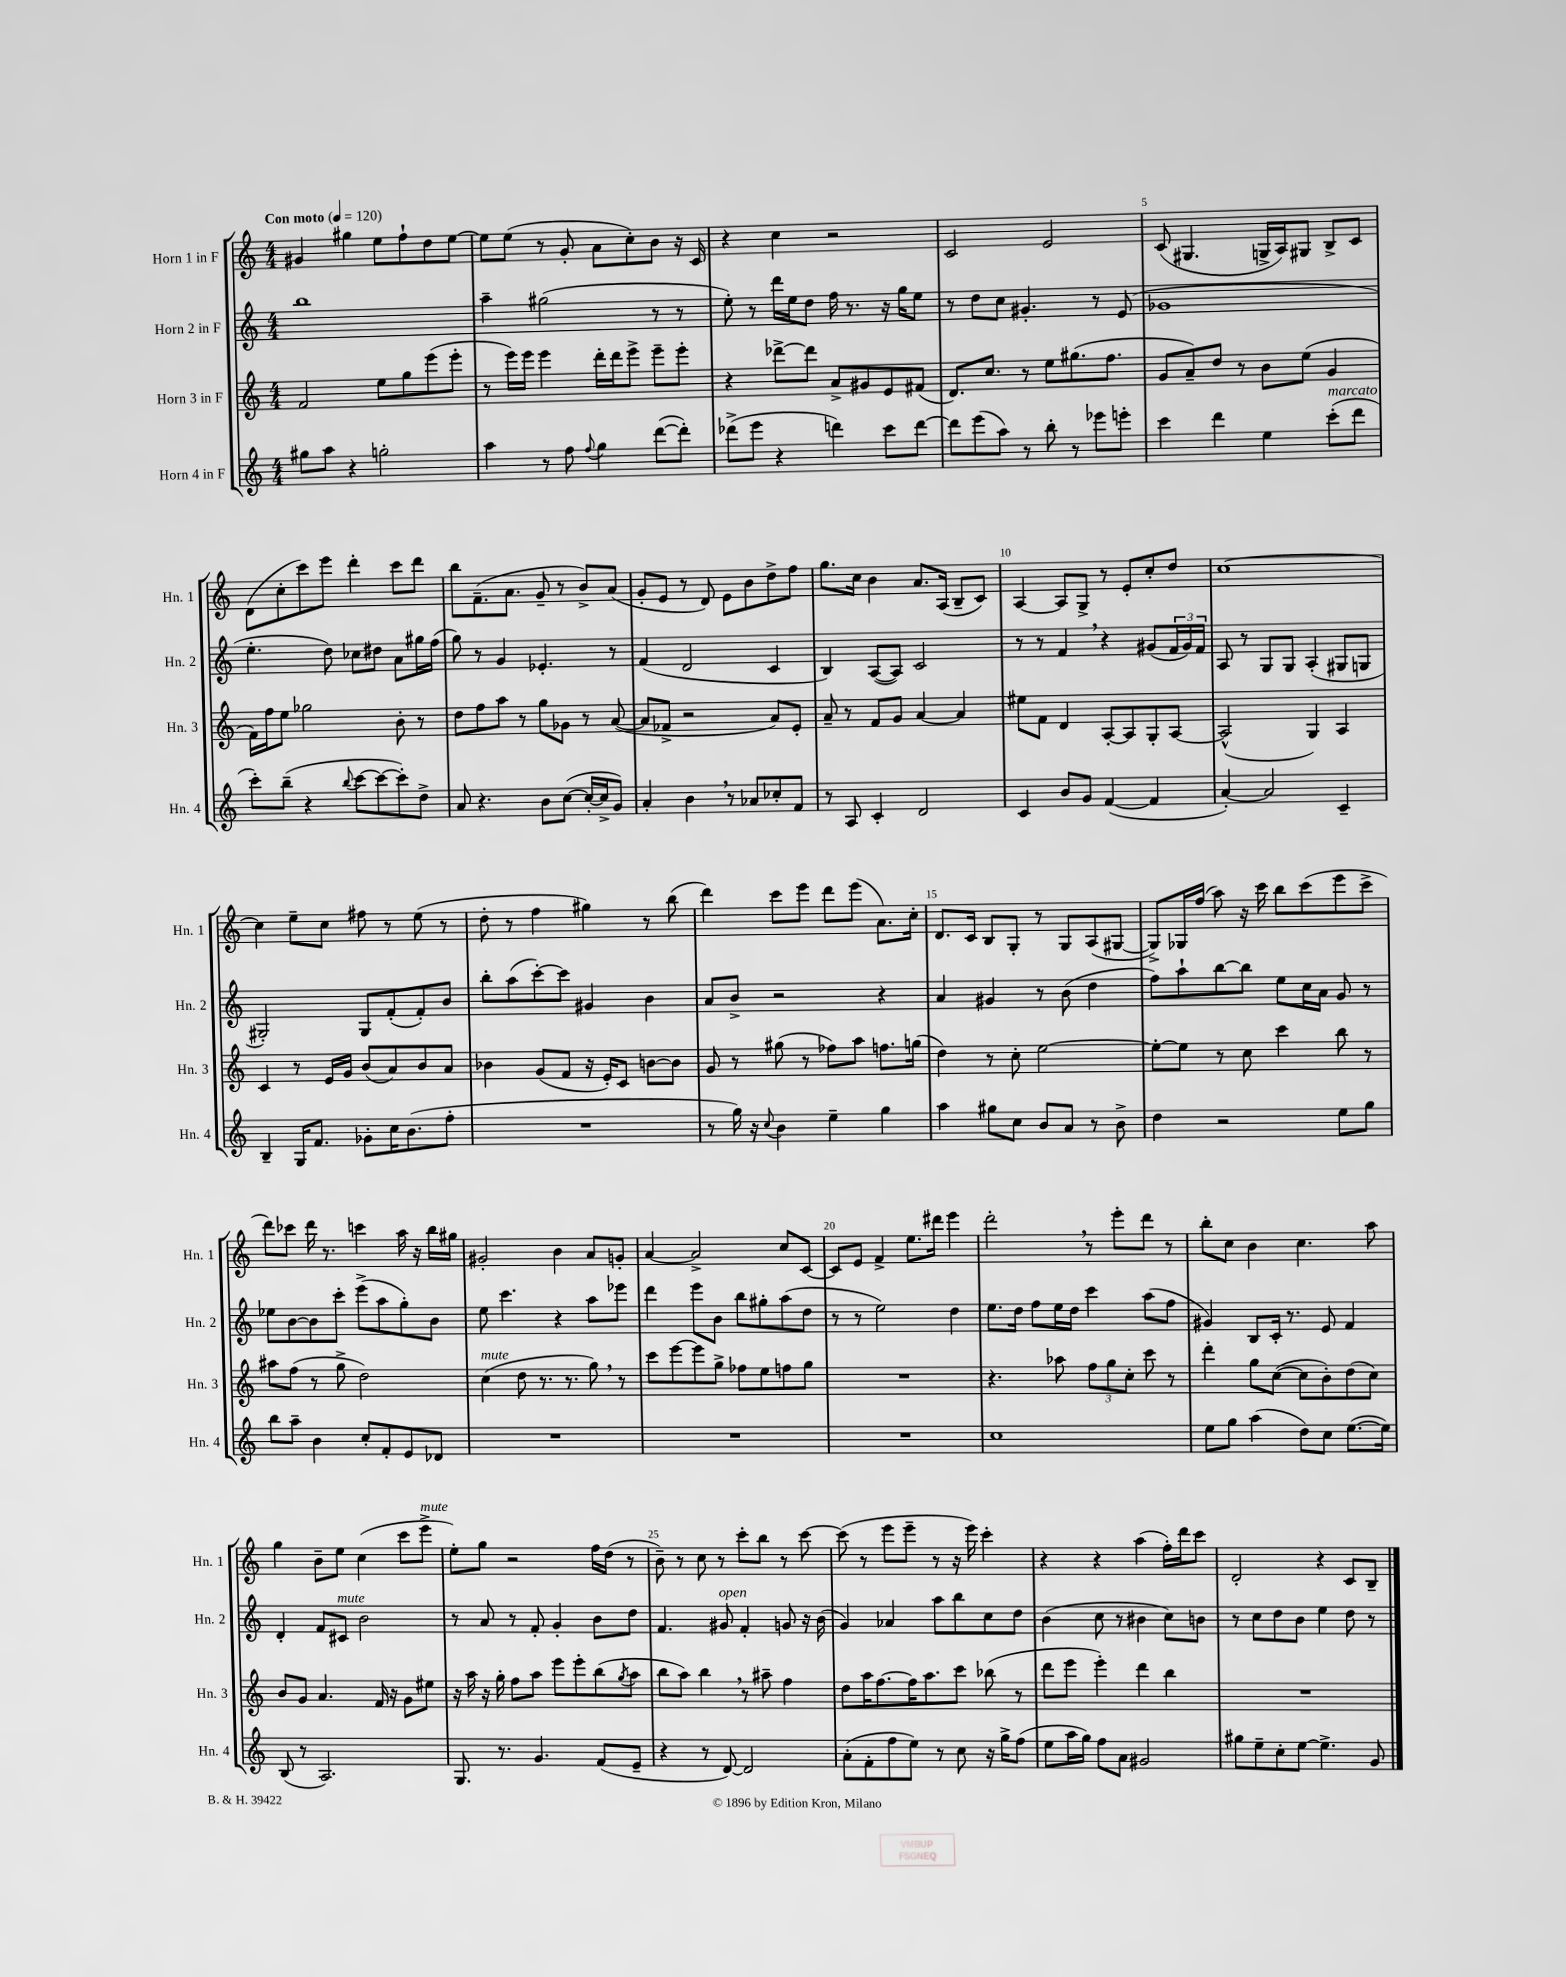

**kern	**kern	**kern	**kern
*part4	*part3	*part2	*part1
*staff4	*staff3	*staff2	*staff1
*I"Horn 4 in F	*I"Horn 3 in F	*I"Horn 2 in F	*I"Horn 1 in F
*I'Hn. 4	*I'Hn. 3	*I'Hn. 2	*I'Hn. 1
*clefG2	*clefG2	*clefG2	*clefG2
*k[]	*k[]	*k[]	*k[]
*M4/4	*M4/4	*M4/4	*M4/4
*MM120	*MM120	*MM120	*MM120
=1	=1	=1	=1
!	!	!	!LO:TX:a:B:t=Con moto
8gg#X\L	2f/	1bb	4g#X/
8aa\J	.	.	.
4r	.	.	4gg#X\
2ggn'\	8ee\L	.	8ee\L
.	8gg\	.	8ff`\
.	(8eee\	.	8dd\
.	8eee'\J	.	[8ee\J
=2	=2	=2	=2
4aa\	8r	4aa~\	8ee\L]
.	16eee\LL)	.	(8ee\J
.	16eee\JJ	.	.
8r	4eee\	(2gg#X\	8r
8ff\	.	.	8g'/
8qqff/	.	.	.
4gg\	16ddd'\LL	.	8a\L
.	16ddd\J	.	.
.	8eee^\J	.	8cc'\)
([8ddd\L	8eee~\L	8r	8b\J
8ddd'\J])	8eee'\J	8r	16r
.	.	.	16c/
=3	=3	=3	=3
(8ddd-X^\L	4r	8ee'\)	4r
8eee\J	.	8r	.
4r	[8ddd-X^\L	16ddd\LL	4cc\
.	.	16ee\J	.
.	8ddd-\J]	8dd\J	.
4dddn\)	8a^/L	16ff\	2r
.	.	8.r	.
.	8g#X/	.	.
8ccc\L	8e/	16r	.
.	.	16gg\KL	.
[8ddd\J	(8f#X/J	8ee\J	.
=4	=4	=4	=4
8ddd\L]	8.d/L)	8r	2c/
(8eee\	.	8dd\L	.
.	8.cc/J	.	.
8aa\J)	.	8cc\J	.
8r	8r	4.g#X'/	.
8bb'\	8ee\L	.	2e/
8r	(8.gg#X\	.	.
8eee-X\L	.	8r	.
.	8.ff\J	.	.
8eeen'\J	.	(8e/	.
=5	=5	=5	=5
4ccc\	8g/L	1g-X	(8c/
.	8a~/)	.	4.G#X/
4ddd\	8dd/J	.	.
.	8r	.	.
4ee\	8b\L	.	16Gn^/LL
.	.	.	16A/J)
.	(8ee\J	.	8G#X/J
!LO:TX:a:i:t=marcato	!	!	!
(8ccc'\L	4g/	.	8B^/L
8ddd\J	.	.	8c/J
!!LO:LB:g=z
=6	=6	=6	=6
8ccc'\L)	16f\LL)	4.ee'\	(8d\L
.	16ff\J	.	.
(8bb~\J	8ee\J	.	8cc'\
4r	2gg-X\	.	8ccc\)
.	.	8dd\)	8eee\J
8qqbb/	.	.	.
[8ccc\L	.	8cc-X\L	4ddd'\
8ccc\_	.	8dd#X\J	.
8ccc'\])	8b'\	8a\L	8ccc\L
8dd^\J	8r	16gg#X\L	8ddd\J
.	.	(16ff\JJ	.
=7	=7	=7	=7
8a/	8dd\L	8gg\)	8bb\L
4.r	8ff\	8r	(8.f~\
.	8aa\J	4g/	.
.	.	.	8.a\J
.	8r	.	.
8b\L	8gg\L	4.e-X'/	8g~/
([8cc\J	8g-X\J	.	8r
16cc'/LL_	8r	.	8b^/L)
16cc^/J]	.	.	.
8g/J)	([8a/	8r	(8a/J
=8	=8	=8	=8
4a'/	8a/L]	(4f/	8g'/L
.	8f-X^/J	.	8e/J
4b,\	2r	2d/	8r
.	.	.	8d/)
8r	.	.	8e\L
8a-X/L	.	.	8b\
8cc-X'/	8a/L)	4c/	8dd^\
8f/J	8e'/J	.	8ff\J
=9	=9	=9	=9
8r	8a~/	4B/)	8.gg\L
8A/	8r	.	.
.	.	.	16cc\Jk
4c'/	8f/L	([8A/L	4b\
.	8g/J	8A/J])	.
2d/	[4a/	2c/	8.a/L
.	.	.	(16A/Jk
.	4a/]	.	8B~/L
.	.	.	8c/J)
=10	=10	=10	=10
4c/	8ee#X\L	8r	[4A/
.	8f\J	8r	.
8b/L	4d/	4f,/	8A/L]
8g/J	.	.	8G^/J
([4f/	[8A'/L	4r	8r
.	8A/]	.	8e'/L
4f/]	8G'/	(8g#X/L	8cc'/
.	[8A/J	24f/L	8dd/J
.	.	24g#/)	.
.	.	24f/JJ	.
=11	=11	=11	=11
[4a'/)	(2A^^/]	8A/	[1cc
.	.	8r	.
2a/]	.	8G/L	.
.	.	8G/J	.
.	4G/)	(4A'/	.
4c~/	4A/	8G#X/L	.
.	.	8Gn/J	.
!!LO:LB:g=z
=12	=12	=12	=12
4B~/	4c/	2G#X'/)	4cc\]
16G/KL	8r	.	8ee~\L
8.f/J	.	.	.
.	16e/LL	.	8cc\J
.	16g/JJ	.	.
8g-X'\L	(8b/L	8G#/L	8ff#X\
16cc\K	8a/)	(8f'/	8r
(8.b\	.	.	.
.	8b/	8f'/)	(8ee\
8ff'\J	8a/J	8b/J	8r
=13	=13	=13	=13
1r	4b-X\	8bb'\L	8dd'\
.	.	(8aa\	8r
.	(8g/L	[8ccc'\)	4ff\
.	8f/J	8ccc\J]	.
.	16r	4g#X/	4gg#X\)
.	16e'/KL)	.	.
.	8c/J	.	.
.	[8bn\L	4b\	8r
.	8b\J]	.	(8bb\
=14	=14	=14	=14
8r	8g/	8a/L	4ddd\)
16gg\)	8r	8b^/J	.
16r	.	.	.
8qqcc/	.	.	.
4b\	(8gg#X\	2r	8ccc\L
.	8r	.	8eee\J
4ee~\	8ff-X\L)	.	8ddd\L
.	8aa\J	.	(8eee\J
4gg\	8.ffn\L	4r	8.a\L)
.	(16ggn\Jk	.	16cc'\Jk
=15	=15	=15	=15
4aa\	4dd\)	4a/	8.d/L
.	.	.	16c/Jk
8gg#X\L	8r	4g#X/	8B/L
8cc\J	8cc'\	.	8G'/J
8b/L	[2ee\	8r	8r
8a/J	.	(8b\	8G/L
8r	.	4dd\	(8A/
8b^\	.	.	[8G#X/J
=16	=16	=16	=16
4dd\	8ee'\L_	8ff\L)	8G#^/L])
.	8ee\J]	8aa`\	16G-X/L
.	.	.	(16ff/JJ
2r	8r	[8bb\	8aa\)
.	8cc\	8bb\J]	16r
.	.	.	16ccc\
.	4ccc\	8ee\L	8bb\L
.	.	16cc\L	(8ccc\
.	.	16a\JJ	.
8ee\L	8bb\	8g/	8eee\
8gg\J	8r	8r	8ccc^\J
!!LO:LB:g=z
=17	=17	=17	=17
8bb\L	8aa#X\L	8ee-X\L	8ddd\L)
8aa~\J	(8ff\J	[8b\	8ccc-X\J
4b\	8r	8b\]	16ddd\
.	.	.	8.r
.	8gg^\	8ccc'\J	.
8cc'/L	2dd\)	(8eee^\L	4cccn\
8f'/	.	8aa\	.
8e/	.	8gg'\)	16aa\
.	.	.	16r
8d-X/J	.	8b\J	16bb\LL
.	.	.	16gg#X\JJ
=18	=18	=18	=18
!	!LO:TX:a:i:t=mute	!	!
1r	(4cc\	8ee\	2g#X'/
.	.	4.ccc\	.
.	8dd\	.	.
.	8.r	.	.
.	.	4r	4b\
.	8.r	.	.
.	8gg,\)	8aa\L	8a/L
.	8r	8eee-X\J	8gn'/J
=19	=19	=19	=19
1r	8ccc\L	4ddd\	[4a/
.	[8eee\	.	.
.	8eee\]	8eee\L	2a^/]
.	8gg^\J	8b\J	.
.	8ff-X\L	8bb\L	.
.	8ee\	8gg#X'\	.
.	8ffn\	(8aa\	8cc/L
.	8gg\J	8dd\J	[8c/J
=20	=20	=20	=20
1r	1r	8r	8c/L]
.	.	8r	8e/J
.	.	2ee\)	4f^/
.	.	.	8.ee\L
.	.	.	16ddd#X\Jk
.	.	4dd\	4eee\
=21	=21	=21	=21
1cc	4.r	8.ee\L	2ddd',\
.	.	16dd\Jk	.
.	.	8ff\L	.
.	8aa-X\	16ee\L	.
.	.	16dd\JJ	.
.	12ff\L	4ccc\	8r
.	12gg\	.	.
.	.	.	8eee'\L
.	12cc'\J	.	.
.	8ccc\	(8aa\L	8ddd\J
.	8r	8ff\J	8r
=22	=22	=22	=22
8ee\L	4ddd'\	4g#X/)	8bb'\L
8gg\J	.	.	8cc\J
(4aa\	8gg\L	8B/L	4b\
.	([8cc\J	16c'/Jk	.
.	.	8.r	.
8dd\L)	8cc\L]	.	4.cc\
8cc\J	8b'\)	8e/	.
([8.ee\L	(8dd\	4f/	.
.	8cc\J)	.	8aa\
16ee\Jk])	.	.	.
!!LO:LB:g=z
=23	=23	=23	=23
(8B/	8b/L	4d'/	4gg\
8r	8g/J	.	.
2.A/)	4.a/	8f/L	8b~\L
!	!	!LO:TX:a:i:t=mute	!
.	.	8c#X/J	8ee\J
.	.	2b\	(4cc\
.	16f/	.	.
.	16r	.	.
.	8g\L	.	8ccc\L
!	!	!	!LO:TX:a:i:t=mute
.	8ee#X\J	.	8eee^\J
=24	=24	=24	=24
8.G/	16r	8r	8ee'\L)
.	16aa\	.	.
.	16r	8a/	8gg\J
8.r	16gg'\	.	.
.	8ff\L	8r	2r
4.g/	8aa\J	8f'/	.
.	8eee\L	4g'/	.
.	8eee'\	.	.
(8f/L	(8bb\	8b\L	16ff\LL
.	.	.	(16dd\JJ
.	8qgg/	.	.
8e~/J	8aa\J	8dd\J	8r
=25	=25	=25	=25
4r	8bb\L	4.f/	8b~\)
.	8aa\J)	.	8r
8r	4bb,\	.	8cc\
!	!	!LO:TX:a:i:t=open	!
[8d/)	.	8g#X/	8r
2d/]	8r	4f'/	8ccc'\L
.	8aa#X~\	.	8bb\J
.	4ff\	8gn/	8r
.	.	16r	[8ccc\
.	.	(16b\	.
=26	=26	=26	=26
(8a'\L	8dd\L	4g/)	(8ccc\]
8f'\	16aa\K	.	8r
.	[8.ff\	.	.
8ff\	.	4a-X/	8eee\L
8ee\J)	16ff\K]	.	8eee~\J
.	8.aa\	.	.
8r	.	8aa\L	8r
8cc\	8ccc\J	8bb\	16r
.	.	.	16eee\)
16r	(8bb-X\	8cc\	4ccc'\
16gg^\KL	.	.	.
(8ff\J	8r	8dd\J	.
=27	=27	=27	=27
8ee\L	8ddd\L	(4b\	4r
16aa\L	8eee\J	.	.
16gg\JJ)	.	.	.
8ff\L	4eee'\)	8cc\	4r
8a\J	.	8r	.
2g#X/	4ddd\	4b#X\	(4aa\
.	4bb\	8cc\L)	16ff'\LL)
.	.	.	16ddd\J
.	.	8bn\J	8ccc\J
=28	=28	=28	=28
8gg#X\L	1r	8r	2d'/
8ee~\	.	8cc\L	.
8cc'\	.	8dd\	.
[8ee\J	.	8b\J	.
4.ee^\]	.	4ee\	4r
.	.	8dd\	8c/L
8g/	.	8r	8B~/J
==	==	==	==
*-	*-	*-	*-
